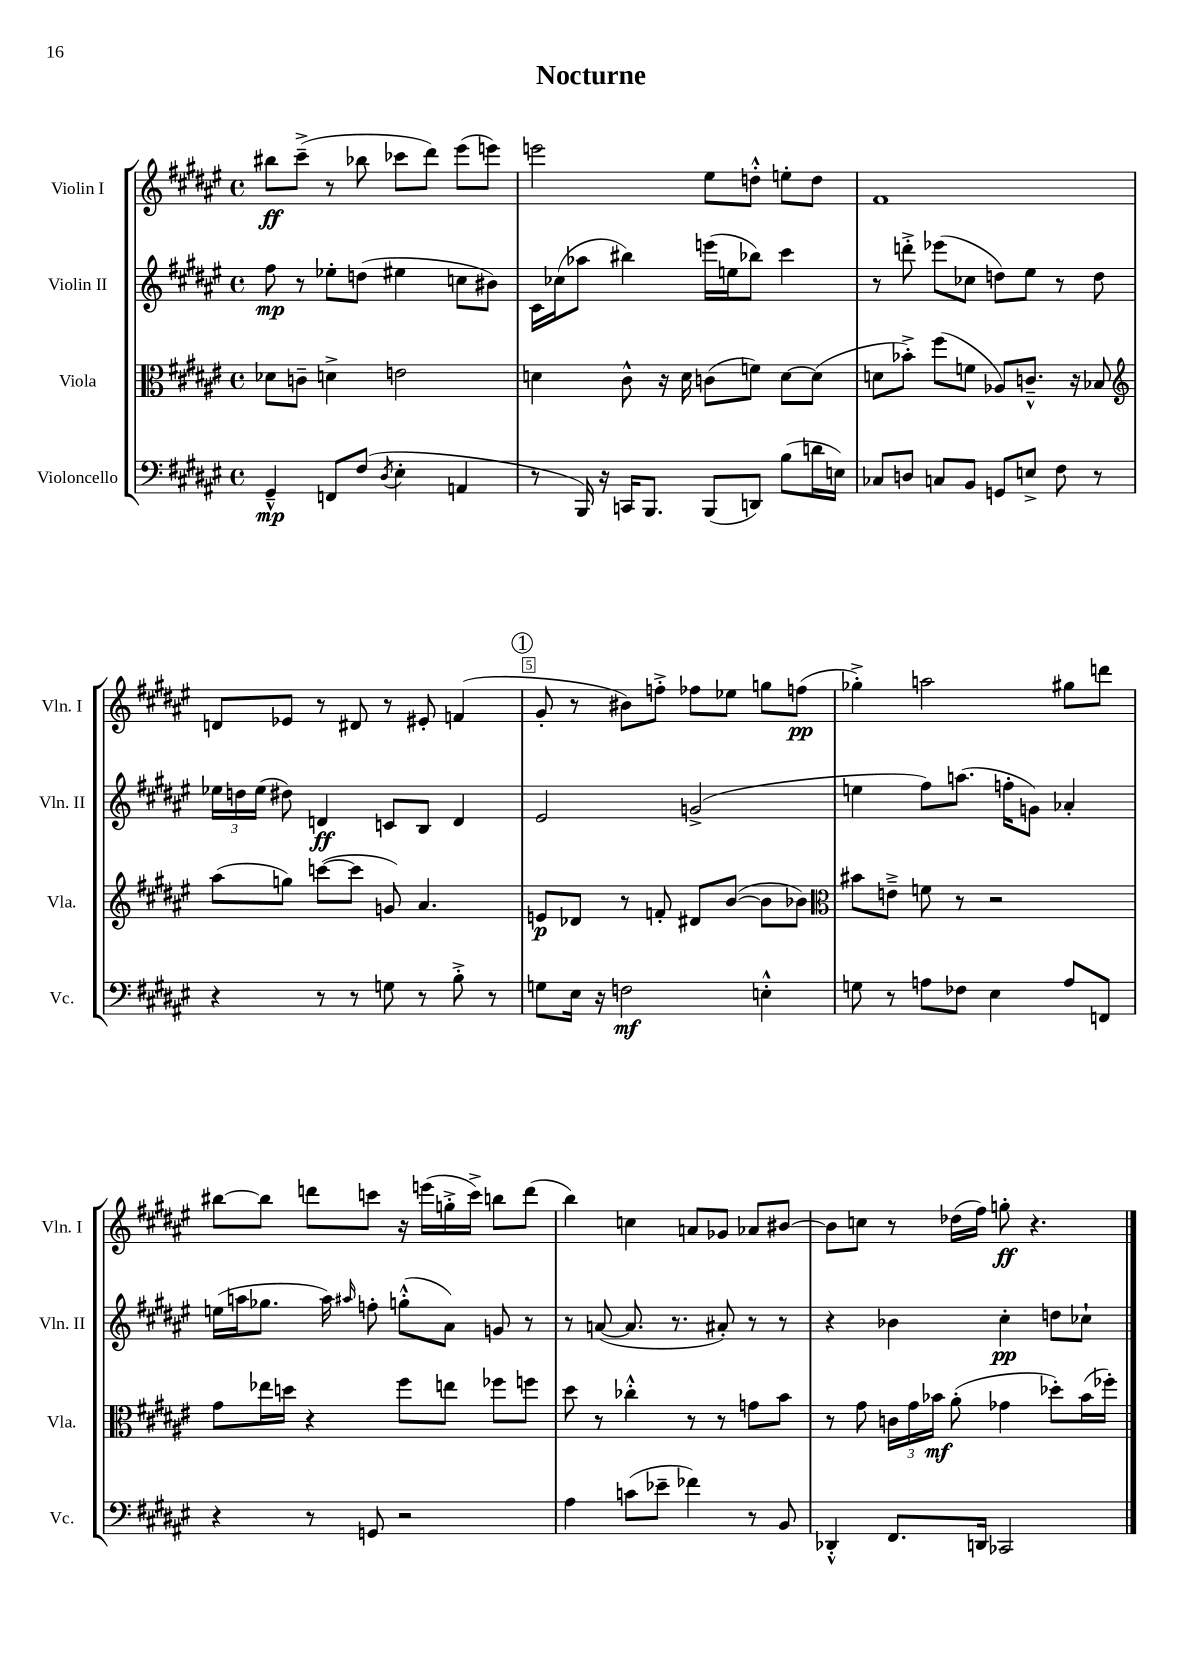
\header { title = "Nocturne" }
<<
\new StaffGroup <<
\new Staff = "s0" \with { instrumentName = "Violin I" shortInstrumentName = "Vln. I" } {
    \clef treble \key fis \major \defaultTimeSignature \time 4/4
    \autoBeamOff bis''8[\ff cis'''8]--->( r8 bes''8 ces'''8[ dis'''8]) eis'''8[( e'''8]) |
    e'''2 eis''8[ d''8]-.-^ e''8[-. d''8] |
    fis'1 |
    d'8[ ees'8] r8 dis'8 r8 eis'8-. f'4( |
    \mark \markup { \circle "1" } gis'8-. r8 bis'8[) f''8]-.-> fes''8[ ees''8] g''8[ f''8]\pp( |
    ges''4-.->) a''2 gis''8[ d'''8] |
    bis''8[~ bis''8] d'''8[ c'''8] r16 e'''16[( g''16-.-> c'''16]->) b''8[ d'''8]( |
    b''4) c''4 a'8[ ges'8] aes'8[ bis'8]~ |
    bis'8[ c''8] r8 des''16[( fis''16]) g''8-.\ff r4. \bar "|." |
}
\new Staff = "s1" \with { instrumentName = "Violin II" shortInstrumentName = "Vln. II" } {
    \clef treble \key fis \major \defaultTimeSignature \time 4/4
    \autoBeamOff fis''8\mp r8 ees''8[-. d''8]( eis''4 c''8[ bis'8]) |
    cis'16[ ces''16( aes''8] bis''4) e'''16[( e''16 bes''8]) cis'''4 |
    r8 d'''8-.-> ees'''8[( ces''8] d''8[) eis''8] r8 d''8 |
    \tuplet 3/2 { ees''16[ d''16 ees''16]( } dis''8) d'4\ff c'8[ b8] d'4 |
    \mark \markup { \circle "1" } eis'2 g'2->( |
    e''4 fis''8[) a''8.]( f''16[-. g'8]) aes'4-. |
    e''16[( a''16 ges''8.] a''16) \grace { ais''16 } f''8-. g''8[-.-^( ais'8]) g'8 r8 |
    r8 a'8~( a'8. r8. ais'8-.) r8 r8 |
    r4 bes'4 cis''4-.\pp d''8[ ces''8]-! \bar "|." |
}
\new Staff = "s2" \with { instrumentName = "Viola" shortInstrumentName = "Vla." } {
    \clef alto \key fis \major \defaultTimeSignature \time 4/4
    \autoBeamOff des'8[ c'8]-- d'4-> e'2 |
    d'4 cis'8-^ r16 d'16 c'8[( f'8]) d'8[~ d'8]( |
    d'8[ bes'8]-.->) fis''8[( f'8] aes8[) c'8.]---^ r16 bes8 |
    \clef treble ais''8[( g''8]) c'''8[~( c'''8] g'8) ais'4. |
    \mark \markup { \circle "1" } e'8[\p des'8] r8 f'8-. dis'8[ b'8]~( b'8[ bes'8]) |
    \clef alto bis'8[ e'8]---> f'8 r8 r2 |
    gis'8[ ees''16 d''16] r4 fis''8[ e''8] fes''8[ f''8] |
    dis''8 r8 ces''4-.-^ r8 r8 g'8[ b'8] |
    r8 gis'8 \tuplet 3/2 { c'16[ gis'16 bes'16]\mf } ais'8-.( ges'4 des''8[-.) bes'16( fes''16]-.) \bar "|." |
}
\new Staff = "s3" \with { instrumentName = "Violoncello" shortInstrumentName = "Vc." } {
    \clef bass \key fis \major \defaultTimeSignature \time 4/4
    \autoBeamOff gis,4---^\mp f,8[ fis8]( \acciaccatura { dis8 } eis4-. a,4 |
    r8 b,,16) r16 c,16[ b,,8.] b,,8[( d,8]) b8[( d'16 e16]) |
    ces8[ d8] c8[ b,8] g,8[ e8]-> fis8 r8 |
    r4 r8 r8 g8 r8 b8-.-> r8 |
    \mark \markup { \circle "1" } g8[ eis16] r16 f2\mf e4-.-^ |
    g8 r8 a8[ fes8] eis4 a8[ f,8] |
    r4 r8 g,8 r2 |
    ais4 c'8[( ees'8]-- fes'4) r8 b,8 |
    des,4-.-^ fis,8.[ d,16] ces,2 \bar "|." |
}
>>
>>
\layout { \context { \Score \override BarNumber.break-visibility = ##(#f #t #t) barNumberVisibility = #(every-nth-bar-number-visible 5) \override BarNumber.stencil = #(make-stencil-boxer 0.1 0.3 ly:text-interface::print) } }
